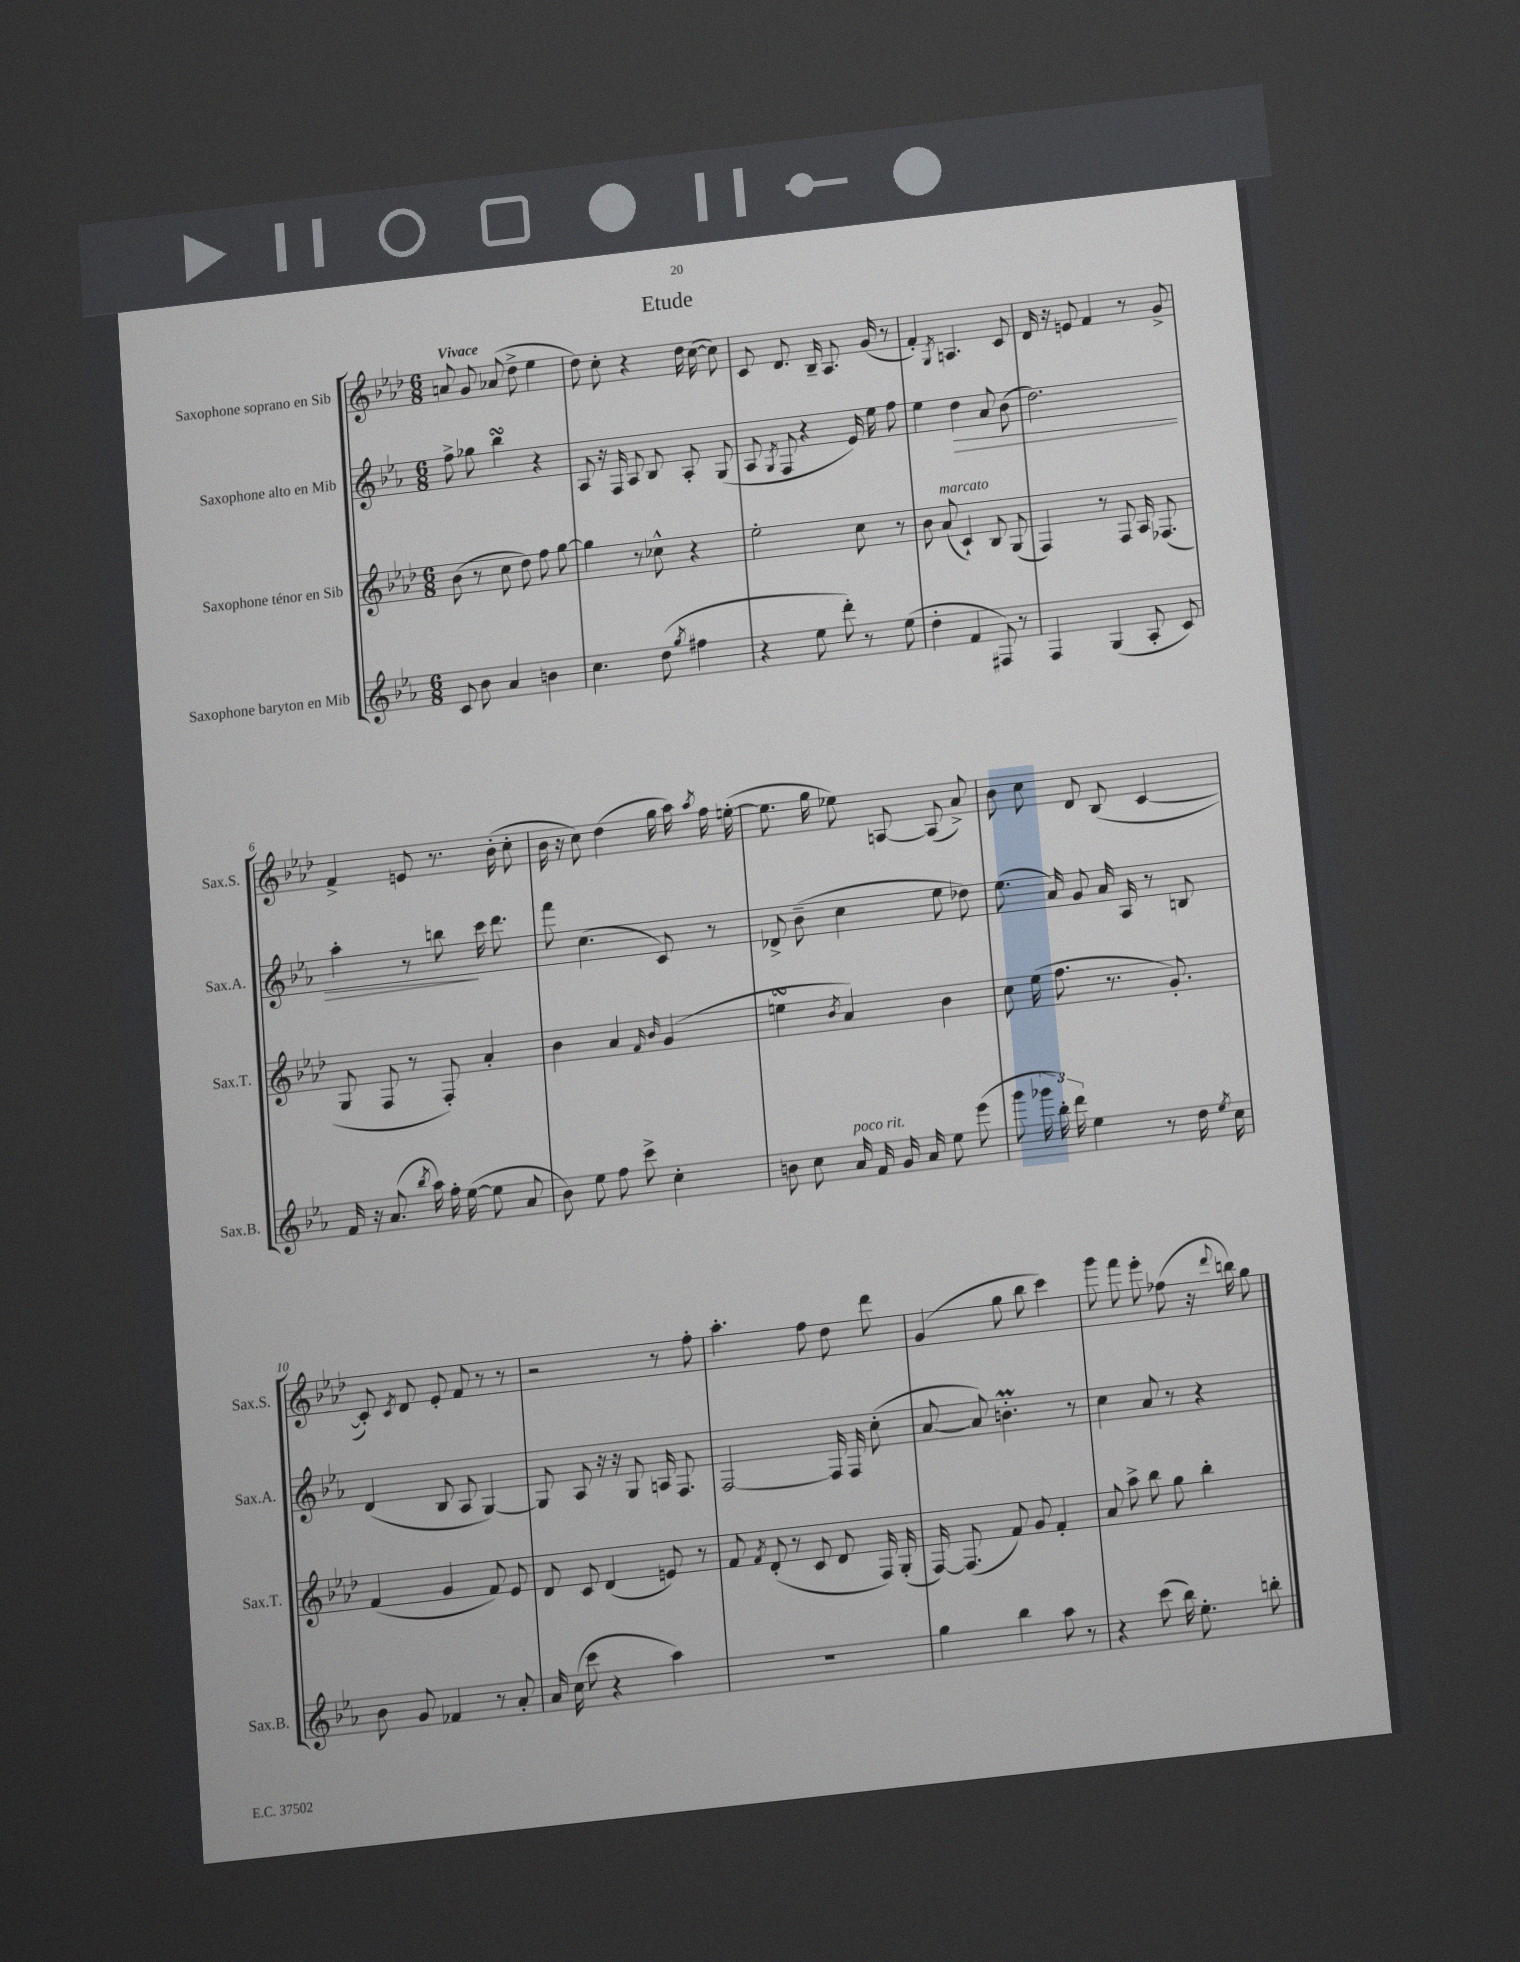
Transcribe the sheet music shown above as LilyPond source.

\header { title = "Etude" }
<<
\new StaffGroup <<
\new Staff = "s0" \with { instrumentName = "Saxophone soprano en Sib" shortInstrumentName = "Sax.S." } {
    \clef treble \key aes \major \numericTimeSignature \time 6/8 \tempo "Vivace"
    \autoBeamOff a'8 g'8 aes'8( des''8-> ees''4 |
    des''8) c''8-. r4 des''16 c''16~( c''8) |
    c'8 des'8. bes16-- aes8. g'16( r8 |
    f'4-.) \acciaccatura { g8 } a4. c'8 |
    des'16 r16 e'8 f'4 r8 g'8-> |
    f'4-> e'8 r8. bes'16-.( c''8-. |
    bes'16 r16 c''8) des''4( g''16 aes''16) \acciaccatura { aes''8 } f''16 e''16~-.( |
    e''8. g''16 ees''8) a8~ a8( aes'8->) |
    bes'8 c''8 des'8 bes8( c'4~ |
    c'8-.) \acciaccatura { c'8 } des'8 ees'8-. f'8 r8 r8 |
    r2 r8 f''8-. |
    aes''4.-. f''8 des''8 des'''8 |
    g'4( g''8 bes''8 c'''4) |
    g'''8 f'''8 ees'''8-. fes''8( r16 \appoggiatura { des'''8 } b''16) g''8 \bar "|." |
}
\new Staff = "s1" \with { instrumentName = "Saxophone alto en Mib" shortInstrumentName = "Sax.A." } {
    \clef treble \key ees \major \numericTimeSignature \time 6/8
    \autoBeamOff f''8-> ges''8 bes''4\turn r4 |
    aes8 r16 f16 aes8 bes8 aes8-. g8( |
    aes8 \acciaccatura { g8 } f8 r4 ees'16) ees''16 f''8 |
    ees''4 d''4\> aes'8 bes'8( |
    d''2.) |
    aes''4-. r8 b''8\! c'''16 d'''8. |
    f'''8 c''4.( c'8) r8 |
    des'8-> bes'8--( c''4 ees''8 des''8) |
    ees''8.( aes'16) g'8 aes'16 aes16 r8 b8 |
    d'4( bes8 aes8 g4~) |
    g8 aes8 r16 r16 g8 a16 f8. |
    f2~ f16 f16 c''8-.( |
    aes'8~ aes'8) b'4.-.\prall r8 |
    c''4 aes'8 r8 r4 \bar "|." |
}
\new Staff = "s2" \with { instrumentName = "Saxophone ténor en Sib" shortInstrumentName = "Sax.T." } {
    \clef treble \key aes \major \numericTimeSignature \time 6/8
    \autoBeamOff bes'8( r8 c''8 des''8) f''8 g''8~ |
    g''4 r8 ces''8-^ r4 |
    ees''2-. c''8 r8 |
    bes'8 aes'8^\markup { \italic "marcato" }( c'4-!) bes8 g8( |
    f4) r8 f8 aes16 fes8.( |
    g8 f8 r8 f8-.) aes'4-. |
    bes'4 aes'4 \grace { f'16 bes'16 } g'4( |
    e''4\turn \acciaccatura { bes'8 } aes'4) bes'4 |
    c''8 ees''16( f''8. r8. g'8.-.) |
    f'4( g'4 f'8) ees'8 |
    des'8 c'8 des'4( e'8) r8 |
    f'8 \acciaccatura { f'8 } des'8-.( r8 c'8 des'8 f16) g16-.( |
    f16~) f8.( f'8) g'8 f'4-. |
    aes'8 aes''8-> bes''8 g''8 bes''4-. \bar "|." |
}
\new Staff = "s3" \with { instrumentName = "Saxophone baryton en Mib" shortInstrumentName = "Sax.B." } {
    \clef treble \key ees \major \numericTimeSignature \time 6/8
    \autoBeamOff c'8 bes'8 aes'4 b'4 |
    c''4. d''8( \acciaccatura { g''8 } fis''4 |
    r4 ees''8 d'''8-.) r8 ees''8( |
    d''4-. f'4 fis8) r8 |
    f4 g4( aes8-. c'8) |
    f'16 r16 aes'8.( \acciaccatura { bes''8 } aes''16) f''16-. ees''16~( ees''8 aes'8 |
    bes'8) ees''8 f''8 c'''8-> c''4-. |
    b'8 c''8 aes'16^\markup { \italic "poco rit." } f'16 g'16 aes'16 ees''8 ees'''8( |
    g'''8 \tuplet 3/2 { ges'''16 bes''16-.) d'''16 } ees''4 r8 d''16 \acciaccatura { ees''8 } c''16 |
    bes'8 g'8 fes'4 r8 aes'8-. |
    aes'16 c''16( c'''8 r4 aes''4) |
    R2. |
    g''4 bes''4 aes''8 r8 |
    r4 c'''8( bes''16) ees''8.-. b''8-. \bar "|." |
}
>>
>>
